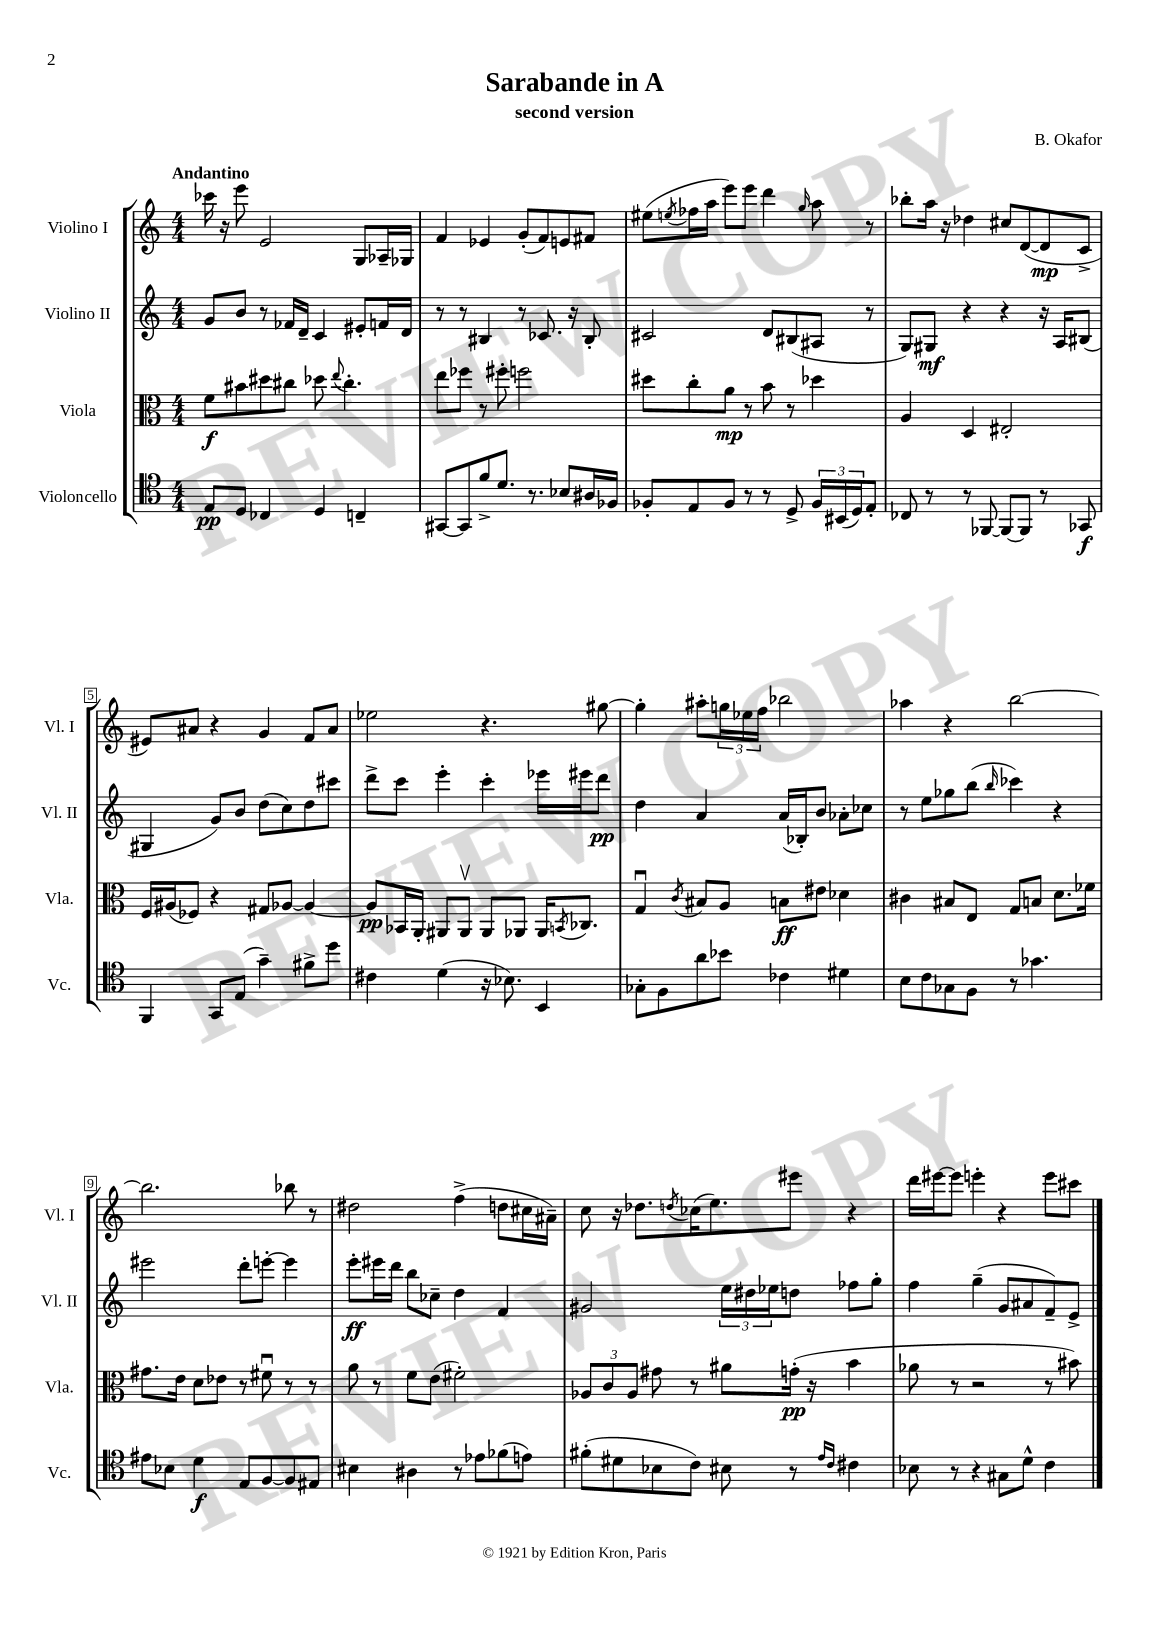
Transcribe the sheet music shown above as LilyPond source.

\header { title = "Sarabande in A" composer = "B. Okafor" subtitle = "second version" }
<<
\new StaffGroup <<
\new Staff = "s0" \with { instrumentName = "Violino I" shortInstrumentName = "Vl. I" } {
    \clef treble \key c \major \numericTimeSignature \time 4/4 \tempo "Andantino"
    ces'''16 r16 e'''8 e'2 g8 aes16-- ges16 |
    f'4 ees'4 g'8-.( f'8) e'8 fis'8 |
    eis''8( \acciaccatura { e''8 } fes''16 a''16 e'''8) e'''8 d'''4 \grace { g''16 } a''8 r8 |
    bes''8-. a''16 r16 des''4 cis''8 d'8~( d'8\mp c'8-> |
    eis'8) ais'8 r4 g'4 f'8 ais'8 |
    ees''2 r4. gis''8~ |
    gis''4-. ais''8-. \tuplet 3/2 { g''16 ees''16 f''16 } bes''2 |
    aes''4 r4 b''2~ |
    b''2. bes''8 r8 |
    dis''2 f''4->( d''8 cis''16 ais'16--) |
    c''8 r16 des''8. \acciaccatura { d''8 } ces''16( e''8.) eis'''8 r4 |
    d'''16 eis'''16~ eis'''8 e'''4-. r4 e'''8 cis'''8 \bar "|." |
}
\new Staff = "s1" \with { instrumentName = "Violino II" shortInstrumentName = "Vl. II" } {
    \clef treble \key c \major \numericTimeSignature \time 4/4
    g'8 b'8 r8 fes'16 d'16-- c'4 eis'8-. f'16 d'16 |
    r8 r8 bis4 r8 ces'8. r16 bis8-. |
    cis'2 d'8 bis8( ais8 r8 |
    g8) gis8\mf r4 r4 r16 a16 bis8( |
    gis4 g'8) b'8 d''8( c''8) d''8 cis'''8 |
    d'''8-> c'''8 e'''4-. c'''4-. ees'''16 eis'''16 d'''8\pp |
    d''4 a'4 a'16( bes16-.) b'8 aes'8-. ces''8 |
    r8 e''8 ges''8 b''8( \grace { b''16 } ces'''4) r4 |
    eis'''2 d'''8-. e'''8~-. e'''4 |
    e'''8-.\ff eis'''16 d'''16 b''8 ces''8-- d''4 f'4 |
    gis'2 \tuplet 3/2 { e''16 dis''16 ees''16 } d''8 fes''8 g''8-. |
    f''4 g''4--( g'8 ais'8 f'8--) e'8-> \bar "|." |
}
\new Staff = "s2" \with { instrumentName = "Viola" shortInstrumentName = "Vla." } {
    \clef alto \key c \major \numericTimeSignature \time 4/4
    f'8\f bis'8 dis''8 cis''8 des''8 \appoggiatura { e''8 } cis''4.-. |
    e''8 fes''8 r8 fis''8-. f''2 |
    dis''8 c''8-. a'8\mp r8 b'8 r8 des''4 |
    a4 d4 eis2-. |
    f16 ais16( fes8) r4 gis8 aes8~ aes4~ |
    aes8\pp bes,16 a,16-. ais,8 ais,8\upbow ais,8 aes,8 aes,16 \acciaccatura { b,8 } ces8. |
    g4\downbow \acciaccatura { c'8 } bis8 a8 b8\ff eis'8 des'4 |
    cis'4 bis8 e8 g8 b8 d'8. fes'16 |
    gis'8. e'16 d'8 ees'8 r8 fis'8\downbow r8 r8 |
    a'8 r8 f'8 e'8( fis'2-.) |
    \tuplet 3/2 { aes8 c'8 aes8 } gis'8 r8 ais'8 g'16-.\pp( r16 b'4 |
    aes'8 r8 r2 r8 bis'8) \bar "|." |
}
\new Staff = "s3" \with { instrumentName = "Violoncello" shortInstrumentName = "Vc." } {
    \clef tenor \key c \major \numericTimeSignature \time 4/4
    e8\pp d8 ces4 d4 c4-- |
    gis,8~ gis,8 f'8-> d'8. r8. bes8 ais16 fes16 |
    fes8-. e8 fes8 r8 r8 d8-> \tuplet 3/2 { fes16 bis,16( d16) } e8-. |
    ces8 r8 r8 fes,8~ fes,8~ fes,8 r8 ges,8\f |
    f,4 g,8 e8( g'4--) fis'8-> d''8 |
    cis'4 d'4( r16 bes8.) b,4 |
    ges8-. f8 a'8 bes'8 ces'4 dis'4 |
    b8 c'8 ges8 f8 r8 ges'4. |
    eis'8 bes8 d'4\f e8 f8~ f8 eis8 |
    bis4 ais4 r8 ees'8 fes'8( e'8) |
    fis'8-.( dis'8 bes8 c'8) bis8 r8 \grace { e'16 c'16 } cis'4 |
    bes8 r8 r4 gis8 d'8-^ c'4 \bar "|." |
}
>>
>>
\layout { \context { \Score \override BarNumber.stencil = #(make-stencil-boxer 0.1 0.3 ly:text-interface::print) } }
